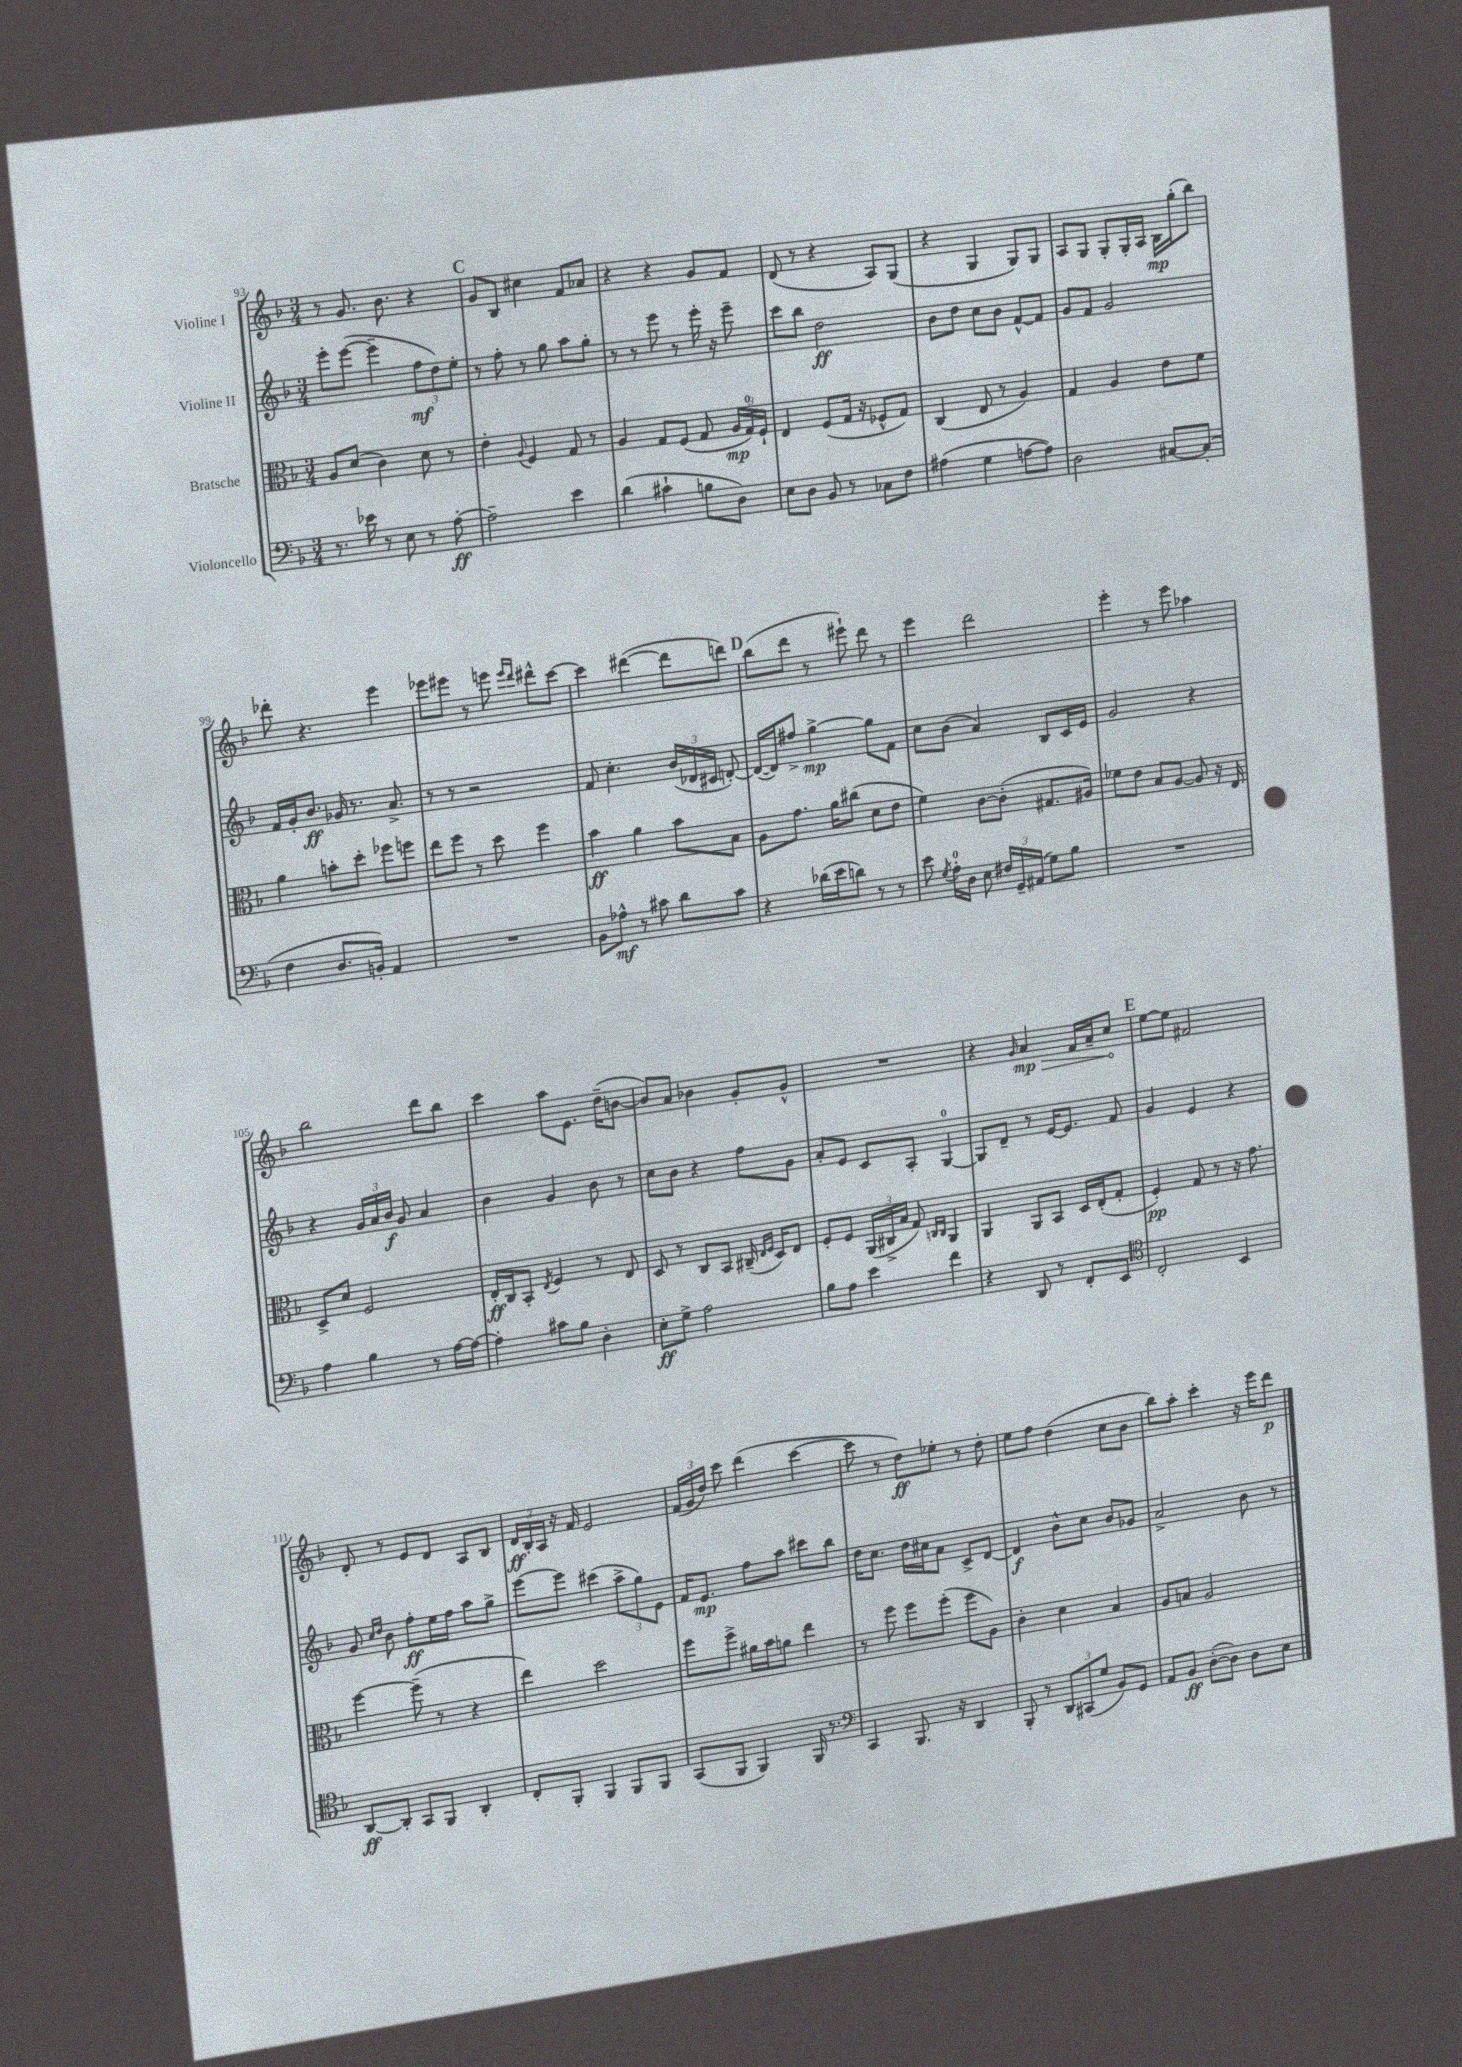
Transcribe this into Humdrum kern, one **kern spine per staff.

**kern	**dynam	**kern	**dynam	**kern	**dynam	**kern	**dynam
*part4	*part4	*part3	*part3	*part2	*part2	*part1	*part1
*staff4	*staff4	*staff3	*staff3	*staff2	*staff2	*staff1	*staff1
*I"Violoncello	*	*I"Bratsche	*	*I"Violine II	*	*I"Violine I	*
*clefF4	*	*clefC3	*	*clefG2	*	*clefG2	*
*k[b-]	*	*k[b-]	*	*k[b-]	*	*k[b-]	*
*M3/4	*	*M3/4	*	*M3/4	*	*M3/4	*
=93	=93	=93	=93	=93	=93	=93	=93
8.r	.	8A/L	.	8eee'\L	.	8r	.
.	.	(8d/J	.	([8eee\J	.	8.g/	.
16e-X\	.	.	.	.	.	.	.
8r	.	4c\)	.	4eee~\]	.	.	.
.	.	.	.	.	.	8.b-\	.
8E\	.	.	.	.	.	.	.
8r	.	8d\	.	12ff\L	mf	4r	.
.	.	.	.	12dd\)	.	.	.
[8A'\	ff	8r	.	.	.	.	.
.	.	.	.	12ee'\J	.	.	.
!!LO:REH:place=s1:t=C
=94	=94	=94	=94	=94	=94	=94	=94
2A~\]	.	4e'\	.	8r	.	8g/L	.
.	.	.	.	8ff'\	.	8B-/J	.
.	.	8qqA/	.	.	.	.	.
.	.	4F/	.	8r	.	4cc#X\	.
.	.	.	.	8gg\	.	.	.
4e\	.	8G/	.	8aa\L	.	8f/L	.
.	.	8r	.	8gg'\J	.	8a-X/J	.
=95	=95	=95	=95	=95	=95	=95	=95
(4d\	.	4A/	.	8r	.	4r	.
.	.	.	.	8r	.	.	.
4c#X`\	.	8G/L	.	8eee\	.	4r	.
.	.	(8F/J	.	8r	.	.	.
8Bn\L	.	8G/	.	16eee'\	.	8g/L	.
.	.	.	.	16r	.	.	.
8D\J)	.	24A/LL	mp	8eee~\	.	8f/J	.
.	.	24G/)	.	.	.	.	.
.	.	24F`/JJ	.	.	.	.	.
=96	=96	=96	=96	=96	=96	=96	=96
8E\L	.	4E/	.	8ccc\L	.	(8d/	.
8D\J	.	.	.	8bb-\J	.	8r	.
8BB-/	.	(8F/L	.	2dd\	ff	4r	.
8r	.	16G/Jk	.	.	.	.	.
.	.	16r	.	.	.	.	.
8C-X\L	.	8F-X^^/L	.	.	.	8A/L)	.
8F\J	.	8G/J)	.	.	.	(8G/J	.
=97	=97	=97	=97	=97	=97	=97	=97
(4A#X\	.	(4C/	.	8b-\L	.	4r	.
.	.	.	.	8dd\J	.	.	.
4G\	.	8E/	.	8cc\L	.	4G/	.
.	.	8r	.	8b-\J	.	.	.
[8An\L	.	4A/)	.	[8f^^/L	.	8G/L)	.
8A\J])	.	.	.	8f/J]	.	8G/J	.
=98	=98	=98	=98	=98	=98	=98	=98
2D\	.	4G/	.	8g/L	.	8A/L	.
.	.	.	.	8f/J	.	8G/J	.
.	.	4A/	.	2g/	.	8G'/L	.
.	.	.	.	.	.	16G'/L	.
.	.	.	.	.	.	16A/JJ	.
[8C#X/L	.	8e\L	.	.	.	16B-\LL	mp
.	.	.	.	.	.	(16gg'\J	.
(8C#'/J]	.	8f\J	.	.	.	8bb-\J)	.
!!LO:LB:g=z
=99	=99	=99	=99	=99	=99	=99	=99
4F\	.	4a\	.	16f/LL	.	8ddd-X'\	.
.	.	.	.	16g'/J	.	.	.
.	.	.	.	8.b-/J	ff	4.r	.
8.D/L	.	8bn'\L	.	.	.	.	.
.	.	.	.	16g-X/	.	.	.
.	.	8dd'\J	.	8.r	.	.	.
16BBn'/Jk)	.	.	.	.	.	.	.
4AA/	.	8ff-X\L	.	.	.	4eee\	.
.	.	.	.	8.a^/	.	.	.
.	.	8ffn\J	.	.	.	.	.
=100	=100	=100	=100	=100	=100	=100	=100
2.r	.	8ee\L	.	8r	.	8eee-X\L	.
.	.	8ff\J	.	8r	.	8eee#X\J	.
.	.	8r	.	2r	.	8r	.
.	.	8dd\	.	.	.	8eeen\	.
.	.	.	.	.	.	16qqeee/LL	.
.	.	.	.	.	.	16qqddd/JJ	.
.	.	4ff\	.	.	.	8ddd#X^^\L	.
.	.	.	.	.	.	[8ccc\J	.
=101	=101	=101	=101	=101	=101	=101	=101
8BB-\L	.	4b-\	ff	8f/	.	4ccc\]	.
8A-X^^\J	mf	.	.	4.cc'\	.	.	.
8r	.	4a\	.	.	.	([4ddd#X\	.
8c#X\	.	.	.	.	.	.	.
8d\L	.	8b-\L	.	(24b-/LL	.	8ddd#\L]	.
.	.	.	.	24d-X/	.	.	.
.	.	.	.	24c#X/JJ	.	.	.
8c#\J	.	8B-\J	.	[8dn'/)	.	8dddn\J)	.
!!LO:REH:place=s1:t=D
=102	=102	=102	=102	=102	=102	=102	=102
4r	.	8A\L	.	(16d/LL_	.	(8bb-\L	.
.	.	.	.	16d/J])	.	.	.
.	.	8.g\J	.	8ff#X^/J	.	8ddd\J	.
(16d-X\LL	.	.	.	[4gg^\	mp	8r	.
16e\J	.	16a\KL	.	.	.	.	.
8dn\J)	.	(8cc#X\J	.	.	.	8eee#X`\)	.
8r	.	8d\L	.	8gg\L]	.	8ddd\	.
8r	.	8e\J	.	8f\J	.	8r	.
=103	=103	=103	=103	=103	=103	=103	=103
8e\	.	4f\)	.	8cc\L	.	4eee\	.
8qG/	.	.	.	.	.	.	.
16A'\LL	.	.	.	(8b-\J	.	.	.
16D\JJ	.	.	.	.	.	.	.
8E\	.	[8c\L	.	4a/)	.	2ddd\	.
24F#X/LL	.	(8c'\J]	.	.	.	.	.
24GG~/	.	.	.	.	.	.	.
(24AA#X/JJ	.	.	.	.	.	.	.
8G\L)	.	8.G#X/L	.	8B-/L	.	.	.
8B-\J	.	.	.	16c/L	.	.	.
.	.	16A#X/Jk)	.	16e/JJ	.	.	.
=104	=104	=104	=104	=104	=104	=104	=104
2.r	.	8f-X\L	.	2g/	.	4eee'\	.
.	.	8e\J	.	.	.	.	.
.	.	8B-/L	.	.	.	8r	.
.	.	[8A/J	.	.	.	8eee\	.
.	.	8A/]	.	4r	.	4aa-X\	.
.	.	16r	.	.	.	.	.
.	.	16E/	.	.	.	.	.
!!LO:LB:g=z
=105	=105	=105	=105	=105	=105	=105	=105
4A\	.	8D^/L	.	4r	.	2bb-\	.
.	.	8d/J	.	.	.	.	.
4B-\	.	2F/	.	24g/LL	.	.	.
.	.	.	.	24a/	.	.	.
.	.	.	.	24b-/JJ	f	.	.
.	.	.	.	8g/	.	.	.
8r	.	.	.	4a/	.	8ddd\L	.
[16A\LL	.	.	.	.	.	8bb-\J	.
16A\JJ_	.	.	.	.	.	.	.
=106	=106	=106	=106	=106	=106	=106	=106
4A'\]	.	16E'/LL	ff	4b-\	.	4ccc\	.
.	.	16C/J	.	.	.	.	.
.	.	8BB-'/J	.	.	.	.	.
.	.	8qE/	.	.	.	.	.
8c#X\L	.	4F/	.	4g/	.	8aa\L	.
8B-\J	.	.	.	.	.	8.e\J	.
4D'\	.	8r	.	8b-\	.	.	.
.	.	.	.	.	.	(16dd~\KL	.
.	.	8E/	.	8r	.	[8bn\J	.
=107	=107	=107	=107	=107	=107	=107	=107
8E'\L	ff	8D/	.	8cc\L	.	8b/L])	.
8G^\J	.	8r	.	8b-\J	.	8a/J	.
2A\	.	8C/L	.	4r	.	4b-X\	.
.	.	8BB-/J	.	.	.	.	.
.	.	(16C#X~/	.	8ff\L	.	8g'/L	.
.	.	16qqE/LL	.	.	.	.	.
.	.	16qqF/JJ	.	.	.	.	.
.	.	16D/KL)	.	.	.	.	.
.	.	8E/J	.	8g\J	.	8g^^/J	.
=108	=108	=108	=108	=108	=108	=108	=108
8B-\L	.	8F'/L	.	8a'/L	.	2.r	.
8A\J	.	8F/J	.	8e/J	.	.	.
4e\	.	(24AA/LL	.	8c/L	.	.	.
.	.	24C#X^/	.	.	.	.	.
.	.	24B-/JJ	.	.	.	.	.
.	.	8G/)	.	8A'/J	.	.	.
.	.	16qqCn/LL	.	.	.	.	.
.	.	16qqC/JJ	.	.	.	.	.
4f\	.	4AA/	.	[4G/	.	.	.
=109	=109	=109	=109	=109	=109	=109	=109
4r	.	4AA/	.	8G/L]	.	4r	.
.	.	.	.	8d~/J	.	.	.
.	.	.	.	.	.	16qqg/	.
!	!	!	!	!	!	!	!LO:HP:b
8DD/	.	8AA/L	.	8r	.	4a/	> mp
8r	.	8BB-/J	.	[16e/KL	.	.	.
.	.	.	.	8.e/J]	.	.	.
8FF'/L	.	16D/LL	.	.	.	16f/LL	.
.	.	(16E'/J	.	.	.	16a~/J	.
8EE/J	.	8G'/J	.	8f/	.	8cc/J	.
.	.	.	.	.	.	.	]
!!LO:REH:place=s1:t=E
=110	=110	=110	=110	=110	=110	=110	=110
*clefC4	*	*	*	*	*	*	*
2C'/	.	4F'/)	pp	4g/	.	[8ee\L	.
.	.	.	.	.	.	8ee\J]	.
.	.	8G/	.	4e/	.	2f#X/	.
.	.	8r	.	.	.	.	.
4BB-/	.	16r	.	4r	.	.	.
.	.	8.g\	.	.	.	.	.
!!LO:LB:g=z
=111	=111	=111	=111	=111	=111	=111	=111
[8AA/L	ff	[4ff\	.	8g/	.	8d'/	.
.	.	.	.	16qqcc/LL	.	.	.
.	.	.	.	16qqdd/JJ	.	.	.
8AA'/J]	.	.	.	8b-\	.	8r	.
8GG/L	.	(8ff~\]	.	8ff'\L	ff	8e/L	.
8FF/J	.	8r	.	16ee\L	.	8d/J	.
.	.	.	.	16ff\JJ	.	.	.
4AA'/	.	4r	.	8aa\L	.	8A/L	.
.	.	.	.	8gg^\J	.	8B-/J	.
=112	=112	=112	=112	=112	=112	=112	=112
8C'/L	.	4ee\)	.	[8eee\L	.	24d/LL	ff
.	.	.	.	.	.	24B-'/	.
.	.	.	.	.	.	24A/JJ	.
8FF'/J	.	.	.	8eee\J]	.	16r	.
.	.	.	.	.	.	16f/	.
4FF/	.	2dd\	.	(4ccc#X\	.	2e/	.
8FF/L	.	.	.	12aa^\L	.	.	.
.	.	.	.	12gg\)	.	.	.
8FF/J	.	.	.	.	.	.	.
.	.	.	.	12e\J	.	.	.
=113	=113	=113	=113	=113	=113	=113	=113
(8GG/L	.	8ff\L	.	16f/KL	.	(24f/LL	.
.	.	.	.	.	.	24g/	.
.	.	.	.	8.e/J	mp	.	.
.	.	.	.	.	.	24dd/JJ)	.
8FF/J	.	8ff^\J	.	.	.	8ccc\	.
4FF/)	.	16a#X\LL	.	8ff\L	.	(4ddd\	.
.	.	16b-\J	.	.	.	.	.
.	.	8an\J	.	8aa\J	.	.	.
16FF/	.	4ee\	.	8ccc#X\L	.	[4ccc\	.
8.r	.	.	.	.	.	.	.
.	.	.	.	8bb-\J	.	.	.
=114	=114	=114	=114	=114	=114	=114	=114
*clefF4	*	*	*	*	*	*	*
4CC/	.	8r	.	16dd\KL	.	8ccc\]	.
.	.	.	.	8.cc\J	.	.	.
.	.	8ff\	.	.	.	8r	.
8.BBB-/	.	8ff\L	.	16dd\LL	.	8dd\L)	ff
.	.	.	.	16cc#X\J	.	.	.
.	.	(8ff'\J	.	8a\J	.	8ee-X'\J	.
16r	.	.	.	.	.	.	.
4DD/	.	8ff\L	.	8c^/L	.	8r	.
.	.	8A\J)	.	[8d/J	.	8dd'\	.
=115	=115	=115	=115	=115	=115	=115	=115
8BBB-'/	.	4c'\	.	4d/]	f	8ee\L	.
8r	.	.	.	.	.	8ff\J	.
12DD/L	.	4d\	.	8b-^^\L	.	(4dd\	.
(12CC#X/	.	.	.	.	.	.	.
.	.	.	.	8cc\J	.	.	.
12G/J	.	.	.	.	.	.	.
8BB-/L)	.	4B-/	.	8b-/L	.	8cc\L	.
8GG/J	.	.	.	8g-X/J	.	8b-\J	.
=116	=116	=116	=116	=116	=116	=116	=116
8AA/L	.	8A/L	.	2a^/	.	8bb-\L)	.
8BB-/J	ff	8Bn/J	.	.	.	8aa'\J	.
([8D'\L	.	2A/	.	.	.	4ccc'\	.
8D\J])	.	.	.	.	.	.	.
8D\L	.	.	.	8b-\	.	16r	.
.	.	.	.	.	.	16eee\KL	.
8E\J	.	.	.	8r	.	8ddd\J	p
==	==	==	==	==	==	==	==
*-	*-	*-	*-	*-	*-	*-	*-
